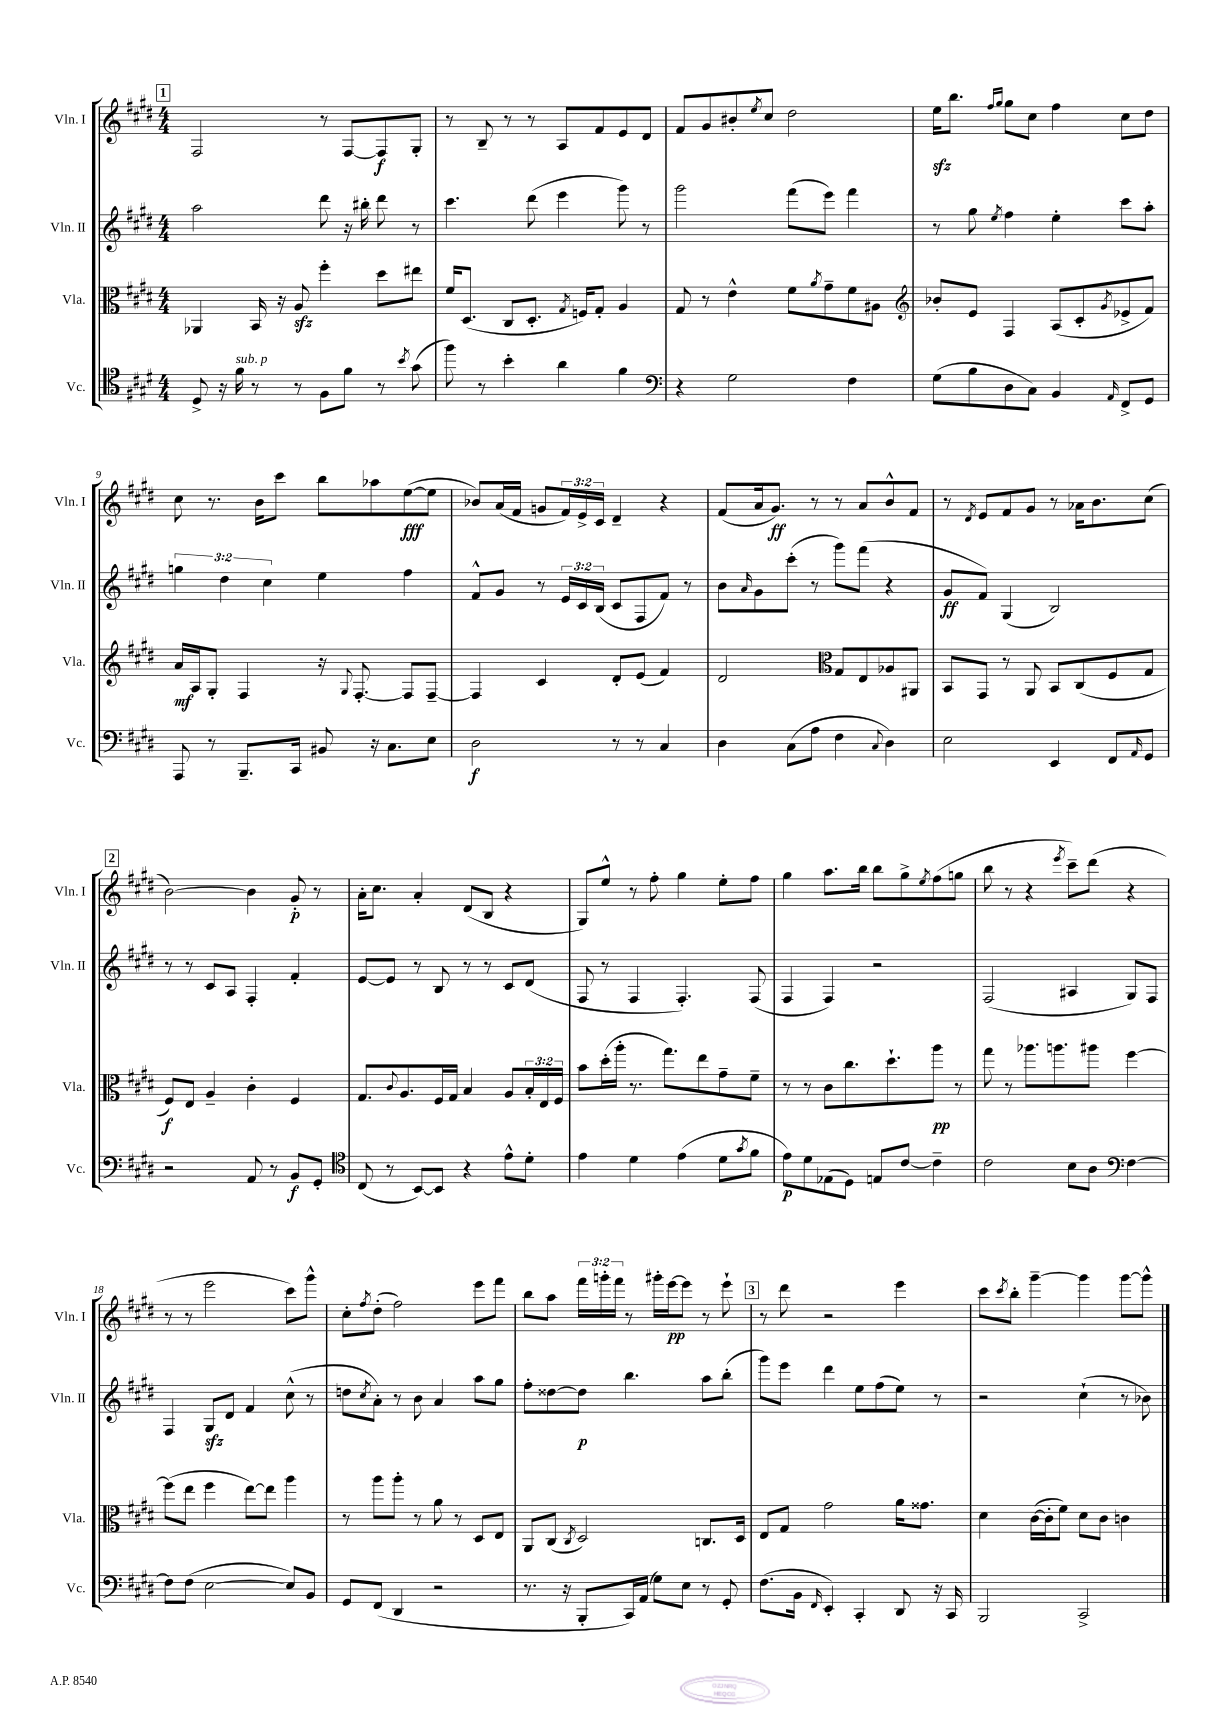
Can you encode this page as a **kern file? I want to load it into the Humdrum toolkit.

**kern	**dynam	**kern	**dynam	**kern	**dynam	**kern	**dynam
*part4	*part4	*part3	*part3	*part2	*part2	*part1	*part1
*staff4	*staff4	*staff3	*staff3	*staff2	*staff2	*staff1	*staff1
*I"Vc.	*	*I"Vla.	*	*I"Vln. II	*	*I"Vln. I	*
*I'Vc.	*	*I'Vla.	*	*I'Vln. II	*	*I'Vln. I	*
*clefC4	*	*clefC3	*	*clefG2	*	*clefG2	*
*k[f#c#g#d#]	*	*k[f#c#g#d#]	*	*k[f#c#g#d#]	*	*k[f#c#g#d#]	*
*M4/4	*	*M4/4	*	*M4/4	*	*M4/4	*
!!LO:REH:place=s1:t=1
=5	=5	=5	=5	=5	=5	=5	=5
8D#^/	.	4AA-X/	.	2aa\	.	2F#/	.
16r	.	.	.	.	.	.	.
!LO:TX:a:i:t=sub. p	!	!	!	!	!	!	!
16f#\	.	.	.	.	.	.	.
8r	.	16BB/	.	.	.	.	.
.	.	16r	.	.	.	.	.
8r	.	8Azz/	.	.	.	.	.
8F#\L	.	4ff#'\	.	8ddd#\	.	8r	.
8f#\J	.	.	.	16r	.	[8F#/L	.
.	.	.	.	16bb#X'\	.	.	.
8r	.	8dd#\L	.	8ddd#\	.	8F#/]	f
8qb/	.	.	.	.	.	.	.
(8g#\	.	8ee#X\J	.	8r	.	8G#'/J	.
=6	=6	=6	=6	=6	=6	=6	=6
8ff#\)	.	16f#/KL	.	4.ccc#\	.	8r	.
.	.	(8.D#/J	.	.	.	.	.
8r	.	.	.	.	.	8B~/	.
4b'\	.	8C#/L	.	.	.	8r	.
.	.	8.D#'/J	.	(8ddd#\	.	8r	.
4a\	.	.	.	4eee\	.	8A/L	.
.	.	8qG#/	.	.	.	.	.
.	.	16Fn/KL)	.	.	.	.	.
.	.	8G#'/J	.	.	.	8f#/	.
4f#\	.	4A/	.	8ggg#\)	.	8e/	.
.	.	.	.	8r	.	8d#/J	.
=7	=7	=7	=7	=7	=7	=7	=7
*clefF4	*	*	*	*	*	*	*
4r	.	8G#/	.	2ggg#\	.	8f#/L	.
.	.	8r	.	.	.	8g#/	.
2G#\	.	4e^^\	.	.	.	8b#X'/	.
.	.	.	.	.	.	8qee/	.
.	.	.	.	.	.	8cc#/J	.
.	.	8f#\L	.	(8fff#\L	.	2dd#\	.
.	.	8qa/	.	.	.	.	.
.	.	8g#~\	.	8eee\J)	.	.	.
4F#\	.	8f#\	.	4fff#\	.	.	.
.	.	8A#X\J	.	.	.	.	.
=8	=8	=8	=8	=8	=8	=8	=8
*	*	*clefG2	*	*	*	*	*
(8G#\L	.	8b-X'/L	.	8r	.	16eezz\KL	.
.	.	.	.	.	.	8.bb\J	.
8B\	.	8e/J	.	8gg#\	.	.	.
.	.	.	.	.	.	16qqff#/LL	.
.	.	.	.	8qee/	.	16qqgg#/JJ	.
8D#\	.	4F#/	.	4ff#\	.	8gg#\L	.
8C#\J)	.	.	.	.	.	8cc#\J	.
4BB/	.	(8A/L	.	4ee'\	.	4ff#\	.
.	.	8c#'/	.	.	.	.	.
16qqAA/	.	8qg#/	.	.	.	.	.
8FF#^/L	.	8e-X^/	.	8ccc#\L	.	8cc#\L	.
8GG#/J	.	8f#/J)	.	8aa'\J	.	8dd#\J	.
!!LO:LB:g=z
=9	=9	=9	=9	=9	=9	=9	=9
8AAA/	.	16a/LL	mf	6ggn\	.	8cc#\	.
.	.	16A/J	.	.	.	.	.
8r	.	8G#'/J	.	.	.	8.r	.
.	.	.	.	6dd#\	.	.	.
8.BBB~/L	.	4F#/	.	.	.	.	.
.	.	.	.	.	.	16b\KL	.
.	.	.	.	6cc#\	.	.	.
.	.	.	.	.	.	8ccc#\J	.
16CC#/Jk	.	.	.	.	.	.	.
8BB#X/	.	16r	.	4ee\	.	8bb\L	.
.	.	8qqG#/	.	.	.	.	.
.	.	[8.F#'/	.	.	.	.	.
16r	.	.	.	.	.	8aa-X\	.
8.C#\L	.	.	.	.	.	.	.
.	.	8F#/L]	.	4ff#\	.	([8ee\	fff
8E\J	.	[8F#~/J	.	.	.	8ee\J]	.
=10	=10	=10	=10	=10	=10	=10	=10
2D#\	f	4F#/]	.	8f#^^/L	.	8b-X/L)	.
.	.	.	.	8g#/J	.	(16a/L	.
.	.	.	.	.	.	16f#/JJ	.
.	.	4c#/	.	8r	.	8gn/L	.
.	.	.	.	24e/LL	.	24f#/L)	.
.	.	.	.	24c#/	.	24e^/	.
.	.	.	.	(24B/JJ	.	24c#/JJ	.
8r	.	8d#'/L	.	8c#/L	.	4d#~/	.
8r	.	(8e/J	.	8F#/	.	.	.
4C#/	.	4f#/)	.	8f#/J)	.	4r	.
.	.	.	.	8r	.	.	.
=11	=11	=11	=11	=11	=11	=11	=11
4D#\	.	2d#/	.	8b\L	.	(8f#/L	.
.	.	.	.	16qqa/	.	.	.
.	.	.	.	8g#\	.	16a/k	.
.	.	.	.	.	.	8.g#/J)	ff
(8C#\L	.	.	.	(8ccc#'\J	.	.	.
8A\J	.	.	.	8r	.	8r	.
*	*	*clefC3	*	*	*	*	*
4F#\	.	8G#/L	.	8ggg#\L)	.	8r	.
.	.	8E/	.	(8fff#\J	.	8a/L	.
8qqC#/	.	.	.	.	.	.	.
4D#\)	.	8A-X/	.	4r	.	8b^^/	.
.	.	8AA#X/J	.	.	.	8f#/J	.
=12	=12	=12	=12	=12	=12	=12	=12
2E\	.	8BB/L	.	8g#/L	ff	8r	.
.	.	.	.	.	.	8qd#/	.
.	.	8GG#/J	.	8f#/J)	.	8e/L	.
.	.	8r	.	(4G#/	.	8f#/	.
.	.	8AA/	.	.	.	8g#/J	.
4EE/	.	8BB/L	.	2B/)	.	8r	.
.	.	(8C#/	.	.	.	16a-X\KL	.
.	.	.	.	.	.	8.b\	.
8FF#/L	.	8F#/	.	.	.	.	.
16qqAA/	.	.	.	.	.	.	.
8GG#/J	.	8G#/J	.	.	.	(8cc#\J	.
!!LO:LB:g=z
!!LO:REH:place=s1:t=2
=13	=13	=13	=13	=13	=13	=13	=13
2r	.	8F#/L)	f	8r	.	[2b\)	.
.	.	8E/J	.	8r	.	.	.
.	.	4A~/	.	8c#/L	.	.	.
.	.	.	.	8A/J	.	.	.
8AA/	.	4c#'\	.	4F#'/	.	4b\]	.
8r	.	.	.	.	.	.	.
8BB/L	f	4F#/	.	4f#'/	.	8g#'/	p
8GG#'/J	.	.	.	.	.	8r	.
=14	=14	=14	=14	=14	=14	=14	=14
*clefC4	*	*	*	*	*	*	*
(8C#/	.	8.G#/L	.	[8e/L	.	16a'\KL	.
.	.	.	.	.	.	8.cc#\J	.
8r	.	.	.	8e/J]	.	.	.
.	.	8qqc#/	.	.	.	.	.
.	.	8.A/	.	.	.	.	.
[8BB/L)	.	.	.	8r	.	4a'/	.
8BB/J]	.	16F#/L	.	8B/	.	.	.
.	.	16G#/JJ	.	.	.	.	.
4r	.	4B/	.	8r	.	(8d#/L	.
.	.	.	.	8r	.	8B/J	.
8e^^\L	.	8A/L	.	8c#/L	.	4r	.
8d#'\J	.	24B'/L	.	(8d#/J	.	.	.
.	.	24E/	.	.	.	.	.
.	.	24F#/JJ	.	.	.	.	.
=15	=15	=15	=15	=15	=15	=15	=15
4e\	.	8b\L	.	8F#/	.	8G#/L)	.
.	.	(16dd#'\L	.	8r	.	8ee^^/J	.
.	.	16aa'\JJ	.	.	.	.	.
4d#\	.	8.r	.	4F#/	.	8r	.
.	.	.	.	.	.	8ff#'\	.
.	.	8.gg#\L)	.	.	.	.	.
(4e\	.	.	.	4.F#'/)	.	4gg#\	.
.	.	8ee\	.	.	.	.	.
8d#\L	.	8g#~\	.	.	.	8ee'\L	.
8qg#/	.	.	.	.	.	.	.
8f#\J	.	8f#~\J	.	(8F#/	.	8ff#\J	.
=16	=16	=16	=16	=16	=16	=16	=16
8e\L)	p	8r	.	4F#/	.	4gg#\	.
8d#\	.	8r	.	.	.	.	.
(8E-X\	.	8c#\L	.	4F#/)	.	8.aa\L	.
8D#\J)	.	8.cc#\	.	.	.	.	.
.	.	.	.	.	.	16bb\Jk	.
8En/L	.	.	.	2r	.	8bb\L	.
.	.	8.dd#`\	.	.	.	.	.
[8c#/J	.	.	.	.	.	8gg#^\	.
.	.	.	.	.	.	8qee/	.
4c#~\]	.	8aa\J	pp	.	.	(8ff#\	.
.	.	8r	.	.	.	8ggn\J	.
=17	=17	=17	=17	=17	=17	=17	=17
2c#\	.	8gg#\	.	(2F#/	.	8bb\	.
.	.	8r	.	.	.	8r	.
.	.	8.aa-X\L	.	.	.	4r	.
.	.	8.aan\	.	.	.	.	.
.	.	.	.	.	.	8qeee/	.
8B\L	.	.	.	4A#X/	.	8ccc#~\L)	.
8A\J	.	8aa#X\J	.	.	.	(8ddd#\J	.
*clefF4	*	*	*	*	*	*	*
[4F#\	.	[4ff#\	.	8G#/L)	.	4r	.
.	.	.	.	8F#/J	.	.	.
!!LO:LB:g=z
=18	=18	=18	=18	=18	=18	=18	=18
8F#\L]	.	(8ff#\L]	.	4F#/	.	8r	.
(8F#\J	.	8ee\J	.	.	.	8r	.
[2E\	.	4ff#\	.	8G#zz/L	.	2eee\	.
.	.	.	.	8d#/J	.	.	.
.	.	[8ee\L)	.	4f#/	.	.	.
.	.	8ee\J]	.	.	.	.	.
8E/L])	.	4aa\	.	(8cc#^^\	.	8ccc#\L)	.
8BB/J	.	.	.	8r	.	8ggg#^^\J	.
=19	=19	=19	=19	=19	=19	=19	=19
8GG#/L	.	8r	.	8ddn\L	.	8cc#'\L	.
.	.	.	.	8qcc#/	.	8qff#/	.
(8FF#/J	.	8aa\L	.	8a'\J)	.	(8dd#'\J	.
4DD#/	.	8aa'\J	.	8r	.	2ff#\)	.
.	.	8r	.	8b\	.	.	.
2r	.	8a\	.	4a/	.	.	.
.	.	8r	.	.	.	.	.
.	.	8D#/L	.	8aa\L	.	8eee\L	.
.	.	8E/J	.	8gg#\J	.	8fff#\J	.
=20	=20	=20	=20	=20	=20	=20	=20
8.r	.	8AA/L	.	8ff#'\L	.	8bb\L	.
.	.	(8C#/J	.	[8dd##X\	.	8aa\J	.
16r	.	.	.	.	.	.	.
.	.	8qC#/	.	.	.	.	.
8BBB'/L	.	2D#/)	.	8dd##\J]	p	24fff#\LL	.
.	.	.	.	.	.	24gggn'\	.
.	.	.	.	.	.	24fff#\JJ	.
16CC#/L)	.	.	.	4.bb\	.	8r	.
(16AA/JJ	.	.	.	.	.	.	.
8G#\L)	.	.	.	.	.	16ggg#X'\LL	.
.	.	.	.	.	.	[16eee\J	pp
8E\J	.	.	.	.	.	8eee\J]	.
8r	.	8.Cn/L	.	8aa\L	.	8r	.
8GG#'/	.	.	.	(8bb'\J	.	8eee`\	.
.	.	16D#/Jk	.	.	.	.	.
!!LO:REH:place=s1:t=3
=21	=21	=21	=21	=21	=21	=21	=21
(8.F#\L	.	8E/L	.	8ggg#\L)	.	8r	.
.	.	8G#/J	.	8eee\J	.	8ddd#\	.
16BB\Jk	.	.	.	.	.	.	.
16qqFF#/	.	.	.	.	.	.	.
4EE'/)	.	2g#\	.	4ddd#\	.	2r	.
4CC#'/	.	.	.	8ee\L	.	.	.
.	.	.	.	(8ff#\	.	.	.
8DD#/	.	16a\KL	.	8ee\J)	.	4eee\	.
.	.	8.g##X\J	.	.	.	.	.
16r	.	.	.	8r	.	.	.
16CC#/	.	.	.	.	.	.	.
=22	=22	=22	=22	=22	=22	=22	=22
2BBB/	.	4d#\	.	2r	.	8ccc#\L	.
.	.	.	.	.	.	8qccc#/	.
.	.	.	.	.	.	8bb'\J	.
.	.	([16c#\LL	.	.	.	[4ggg#~\	.
.	.	16c#'\J]	.	.	.	.	.
.	.	8f#\J)	.	.	.	.	.
2CC#^/	.	8d#\L	.	(4cc#`\	.	4ggg#\]	.
.	.	8c#\J	.	.	.	.	.
.	.	4cn\	.	8r	.	[8ggg#\L	.
.	.	.	.	8b-X\)	.	8ggg#^^\J]	.
==	==	==	==	==	==	==	==
*-	*-	*-	*-	*-	*-	*-	*-
